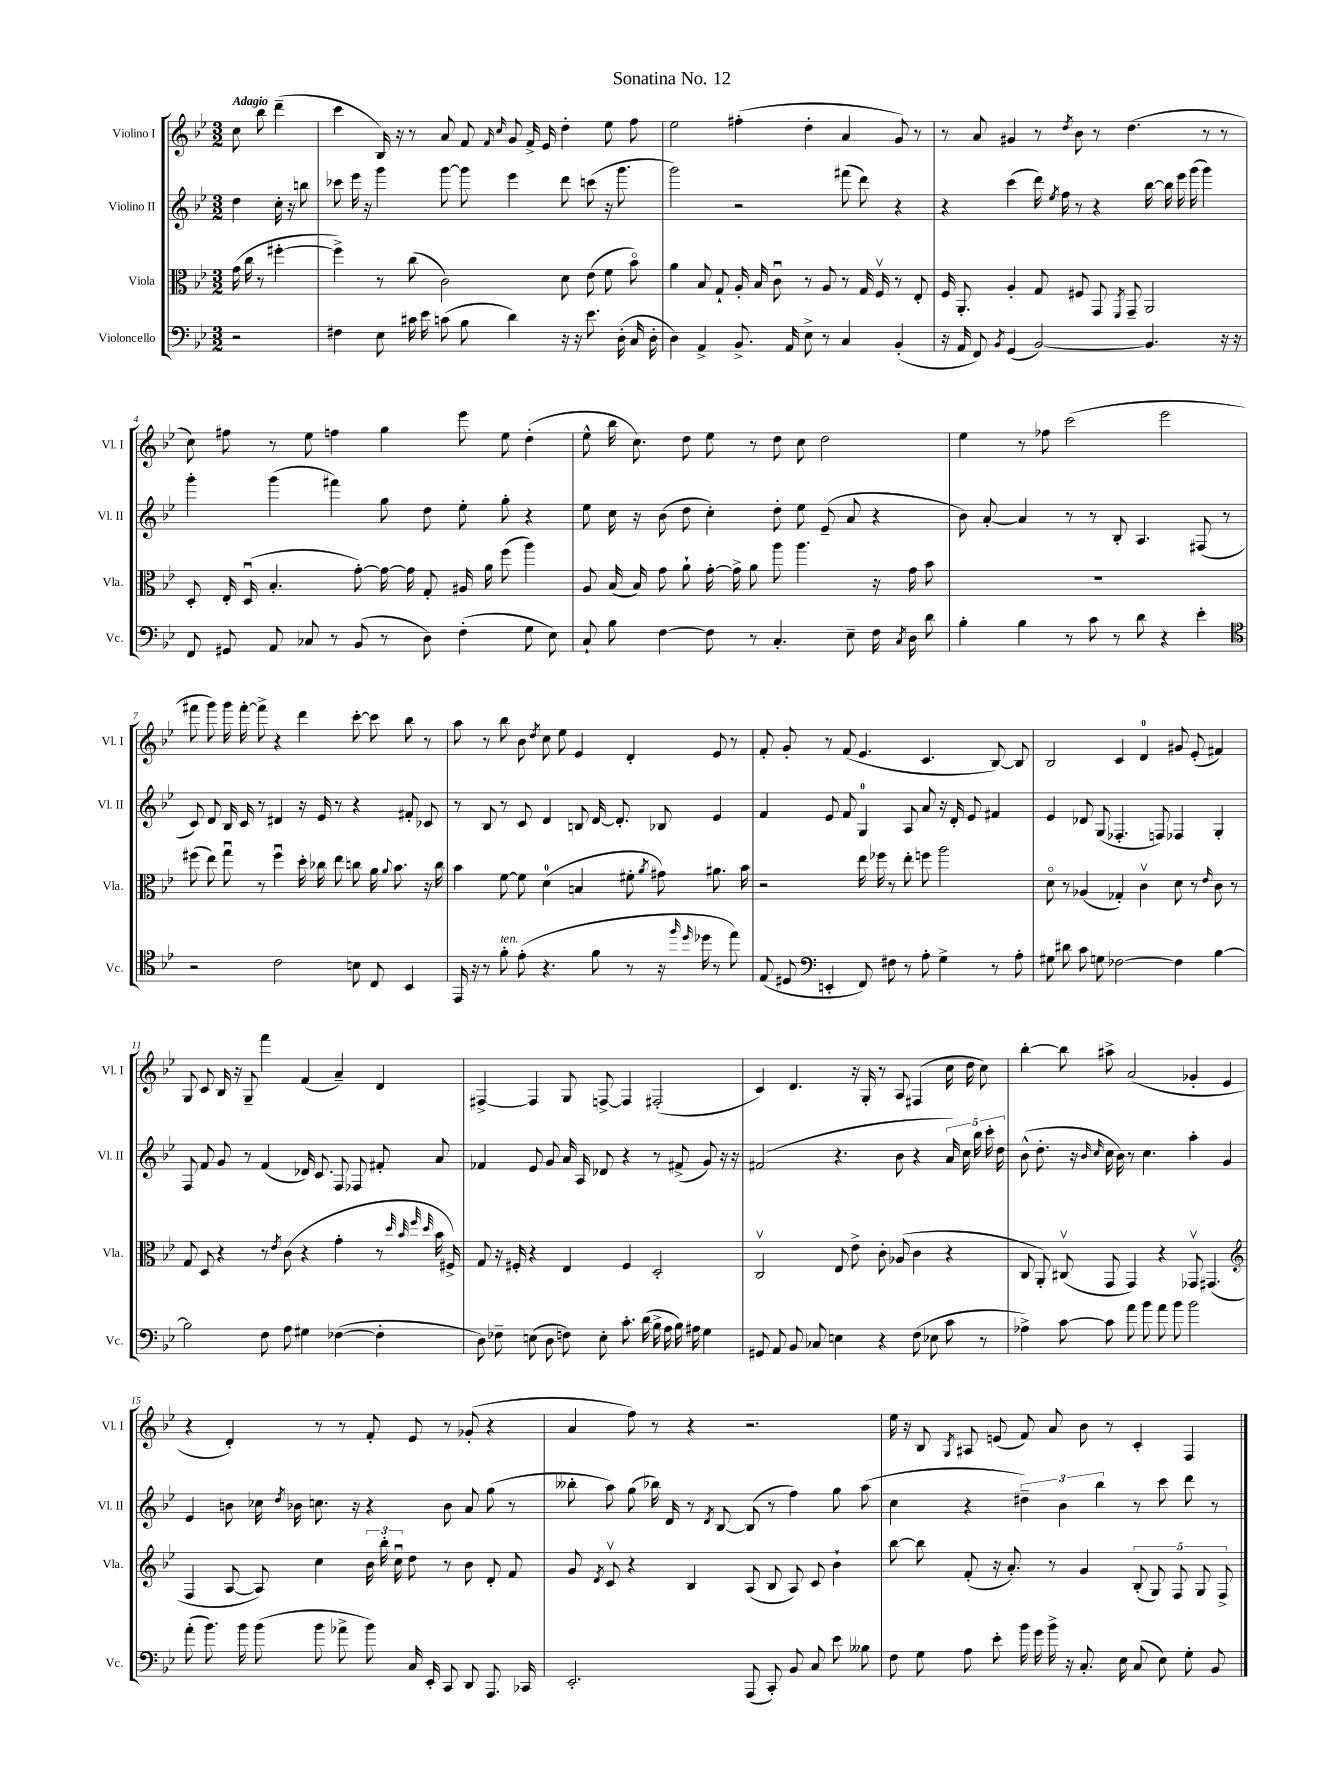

**kern	**kern	**kern	**kern
*staff4	*staff3	*staff2	*staff1
*clefF4	*clefC3	*clefG2	*clefG2
*k[b-e-]	*k[b-e-]	*k[b-e-]	*k[b-e-]
*M3/2	*M3/2	*M3/2	*M3/2
2r	(16g\	4dd\	8cc\
.	16cc\	.	.
.	8r	.	8bb-\
.	[4ff#'\	16cc'\	(4ddd~\
.	.	16r	.
.	.	8bb\	.
=	=	=	=
4F#\	4ff#^\])	8ccc-\	4ccc\
.	.	16eee-\	.
.	.	16r	.
8E-\	8r	4ggg\	16B-/)
.	.	.	16r
16c#\	(8cc\	.	8r
16e-\	.	.	.
(8c\	2c\)	[8ggg\	8a/
8B-\	.	8ggg\]	8f/
.	.	.	16qqf/
.	.	.	16qqcc/
4d\)	.	4eee-\	8g/
.	.	.	16f^/
.	.	.	16e-/
16r	8d\	8ddd\	4dd'\
16r	.	.	.
8.e-\	(8e-\	(8ccc\	.
.	8f\	16r	8ee-\
(16D'\	.	8.ggg\	.
16C/	8b-o\)	.	8ff\
16D'\	.	.	.
=	=	=	=
4D\)	4a\	2ggg\)	2ee-\
4AA^/	8B-/	.	.
.	8G`/	.	.
8.BB-^/	16A'/	2r	(4ff#'\
.	16B-/	.	.
.	8cu\	.	.
16AA/	.	.	.
8E-^\	8r	.	4dd'\
8r	8A/	.	.
4C/	8r	(8fff#\	4a/
.	16G/	8ddd\)	.
.	16Fv/	.	.
(4BB-'/	8r	4r	8g/)
.	8E-'/	.	8r
=	=	=	=
16r	16F/	4r	8r
16AA/	8.AA'/	.	.
8FF/)	.	.	8a/
8qBB-/	.	.	.
(4GG/	4A'/	(4ccc\	4g#/
[2BB-/)	8G/	16ddd\)	8r
.	.	8qee-/	.
.	.	16ff\	.
.	.	.	8qdd/
.	8F#/	8r	8b-\
.	8GG/	4r	8r
.	8qFF/	.	.
.	8GG~/	.	(4.dd\
4.BB-/]	2AA/	[16bb-\	.
.	.	16bb-\]	.
.	.	16eee-\	.
.	.	(16ggg\	.
.	.	4ggg\)	8r
16r	.	.	8r
16r	.	.	.
=	=	=	=
8FF/	8D'/	4ggg'\	8cc\)
8GG#/	16E-'/	.	8ff#\
.	(16Du/	.	.
8AA/	4.B-'/	(4ggg\	8r
8C-/	.	.	8ee-\
8r	.	4fff#\)	4ff\
(8BB-/	[8g'\)	.	.
8r	16g\_	8gg\	4gg\
.	16g\]	.	.
8D\)	8G'/	8dd\	.
(4F'\	16A#/	8ee-'\	8eee-\
.	16a\	.	.
.	(8ff\	8gg'\	8ee-\
8G\	4aa\)	4r	(4dd'\
8E-\)	.	.	.
=	=	=	=
8C`/	8A/	8ee-\	8ee-^^\
8B-\	(16B-/	16cc\	16bb-\
.	16B-/)	16r	8.cc\)
[4F\	8g\	(8b-\	.
.	8a`\	8dd\	8dd\
8F\]	[16g'\	4cc'\)	8ee-\
.	16g^\]	.	.
8r	8a\	.	8r
4.C'/	8aa\	8dd'\	8dd\
.	4.aa\	8ee-\	8cc\
.	.	(8e-~/	2dd\
8E-~\	.	8a/	.
16F\	16r	4r	.
8qC/	.	.	.
16D\	16g\	.	.
8d\	8b-\	.	.
=	=	=	=
4B-'\	1.r	8b-\)	4ee-\
.	.	[8a'/	.
4B-\	.	4a/]	8r
.	.	.	8ff-\
8r	.	8r	(2ccc\
8c\	.	8r	.
8r	.	8B-'/	.
8d\	.	4.A/	.
4r	.	.	2eee-\
4e-'\	.	(8F#/	.
.	.	8r	.
=	=	=	=
*clefC4	*	*	*
2r	(8ff#\	8c/)	8fff#\
.	8ee-\)	8d/	8ggg\)
.	8ggu\	16B-/	16ggg\
.	.	16c/	[16fff#'\
.	8r	8r	8fff#^\]
2c\	4ff#u\	4d#/	4r
.	16dd'\	16r	4ddd\
.	16cc-\	16e-/	.
.	8ee-\	8r	.
8B\	8cc\	4r	[8ccc'\
8C/	16a\	.	8ccc\]
.	8qqa/	.	.
.	8.b-\	.	.
4BB-/	.	8f#'/	8bb-\
.	16r	8c-/	8r
.	16cc\	.	.
=	=	=	=
16EE-/	4b-\	8r	8aa\
16r	.	.	.
8r	.	8B-/	8r
8f'\	[8f\	8r	8bb-\
(8e-'\	8f\]	8c/	8b-\
.	.	.	8qdd/
4.r	(4d\	4d/	8cc\
.	.	.	8ee-\
.	4B/	8B/	4e-/
8f\	.	[16d/	.
.	.	8.d'/]	.
8r	8f#'\	.	4d'/
.	8qa/	.	.
16r	8g#\)	8B-/	.
16qqff/	.	.	.
16qqdd/	.	.	.
16dd-\	.	.	.
8r	8.a#\	4e-/	8e-/
8ee-\)	.	.	8r
.	16b-\	.	.
=	=	=	=
(8E-/	2r	4f/	8f'/
8D#/	.	.	8g'/
*clefF4	*	*	*
4EE'/	.	8e-/	8r
.	.	8f/	(8f/
8FF/)	16ee-\	4G/	4.e-/
.	16ff-\	.	.
8F#\	8r	.	.
8r	8ee-'\	8A/	.
8A'\	8ff\	8a/	4.c/
4G^\	2aa\	16r	.
.	.	16d'/	.
.	.	8e-/	.
8r	.	4f#/	[8B-/)
8A'\	.	.	8B-/]
=	=	=	=
8G#\	8do\	4e-/	2B-/
8d#\	8r	.	.
8c\	(4A-/	8d-/	.
8G\	.	(8G/	.
[2F-\	4G-'/)	4.F-'/	4c/
.	4cv\	.	4d/
.	.	8F/)	.
4F-\]	8d\	4F-/	8g#/
.	8r	.	(8e-'/
.	16qqe-/	.	.
[4B-\	8c\	4G'/	4f#/)
.	8r	.	.
=	=	=	=
2B-\]	8G/	8F/	8G/
.	8D/	8f/	8c/
.	4r	8g/	16B-/
.	.	.	16r
.	.	8r	8G~/
8F\	8r	(4f/	4fff\
.	8qe-/	.	.
8A\	(8c\	.	.
4G#\	4r	16d-/)	(4f/
.	.	8.c/	.
([4F-\	4g'\	8F/	4a~/)
.	.	8F-/	.
4F-'\]	8r	8f#'/	4d/
.	32qqdd/	.	.
.	32qqb-/	.	.
.	32qqff/	.	.
.	32qqdd/	.	.
.	16b-\	8a/	.
.	16F#^/)	.	.
=	=	=	=
8D\)	8G/	4f-/	[4F#^/
8F-~\	16r	.	.
.	16F#'/	.	.
(8E\	4r	8e-/	4F#/]
8D\	.	8g/	.
8F\)	4E-/	16a/	8G/
.	.	16A/	.
8E'\	.	8d-/	[8F^/
8.c'\	4F#/	4r	4F/]
(16d\	.	.	.
16B-^\	2D'/	8r	(2F#'/
16A\	.	.	.
16B-\)	.	(8f#^/	.
16A#\	.	.	.
4G\	.	8g/)	.
.	.	16r	.
.	.	16r	.
=	=	=	=
8GG#/	2Cv/	(2f#/	4c/)
8AA/	.	.	.
8BB-/	.	.	4.d/
8C-/	.	.	.
4E\	8E-/	4.r	.
.	8e-^\	.	16r
.	.	.	16G'/
4r	8c'\	.	8r
.	(8A-/	8b-\	8A/
(8F\	4c\	4r	(4F#/
8E-\	.	.	.
8c\	4r	20a/)	16cc\
.	.	20cc\	.
.	.	.	16dd\
.	.	20bb-\	.
8r	.	.	8cc\)
.	.	20ccc'\	.
.	.	20dd\	.
=	=	=	=
4A-^\)	8C/	(8b-^^\	[4bb-'\
.	8AA'/)	8.dd'\	.
[8c\	(8C#v/	.	8bb-\]
.	.	16r	.
.	.	16qqb-/	.
.	.	16qqcc/	.
8c\]	8GG/	16cc\	8aa#^\
.	.	16b-\)	.
8a\	4GG/)	8r	(2a/
8b-\	.	4.cc\	.
8a\	4r	.	.
8b-\	.	.	.
2b-\	8GG-v/	4aa'\	4g-'/
.	(4.GG#/	.	.
.	.	4g/	4e-/
=	=	=	=
*	*clefG2	*	*
(8a'\	4F/	4e-/	4r
8.b-\)	.	.	.
.	[8A/	8b\	4d'/)
16b-\	.	.	.
(8b-\	8A/])	16cc-\	.
.	.	8qdd/	.
.	.	16b-\	.
8b-\	4cc\	8.cc\	8r
8a-^\	.	.	8r
.	.	16r	.
8b-\)	24b-\	4r	8f'/
.	24bb-'\	.	.
.	24ccu\	.	.
16C/	8dd\	.	8e-/
16EE-'/	.	.	.
8CC/	8r	8b-\	8r
8DD/	8b-\	8a/	(8g-'/
8.AAA/	8d'/	(8gg\	4r
.	8f/	8r	.
16CC-/	.	.	.
=	=	=	=
2.EE-'/	8g/	8bb--'\	4a/
.	8qd/	.	.
.	8cv/	8aa\)	.
.	4r	(8gg\	8ff\)
.	.	16bb-\)	8r
.	.	16d/	.
.	4B-/	8r	4r
.	.	8qd/	.
.	.	[8B-/	.
(8AAA/	(8A/	(8B-/]	2.r
8CC'/)	8B-/	8r	.
8BB-/	8A/)	4ff\)	.
8C/	8c/	.	.
8e-\	4b-`\	8gg\	.
8B--\	.	(8aa\	.
=	=	=	=
8F\	[8bb-\	4cc\	16ee-\
.	.	.	16r
8G\	8bb-\]	.	8B-/
.	.	.	8qG/
8A\	(8f'/	4r	8A#/
8e-'\	16r	.	(8e/
.	8.a'/)	.	.
16b-\	.	6dd#~\)	8f/)
16g\	.	.	.
16b-^\	8r	.	8a/
.	.	6b-\	.
16r	.	.	.
8.C'/	4g/	.	8b-\
.	.	6bb-\	.
.	.	.	8r
16E-\	.	.	.
(8C/	(10B-'/	8r	4c'/
.	10G/)	.	.
8E-\)	.	8ccc\	.
.	10F/	.	.
8G'\	.	8ddd\	4F/
.	10G/	.	.
8BB-/	.	8r	.
.	10F^/	.	.
==	==	==	==
*-	*-	*-	*-
